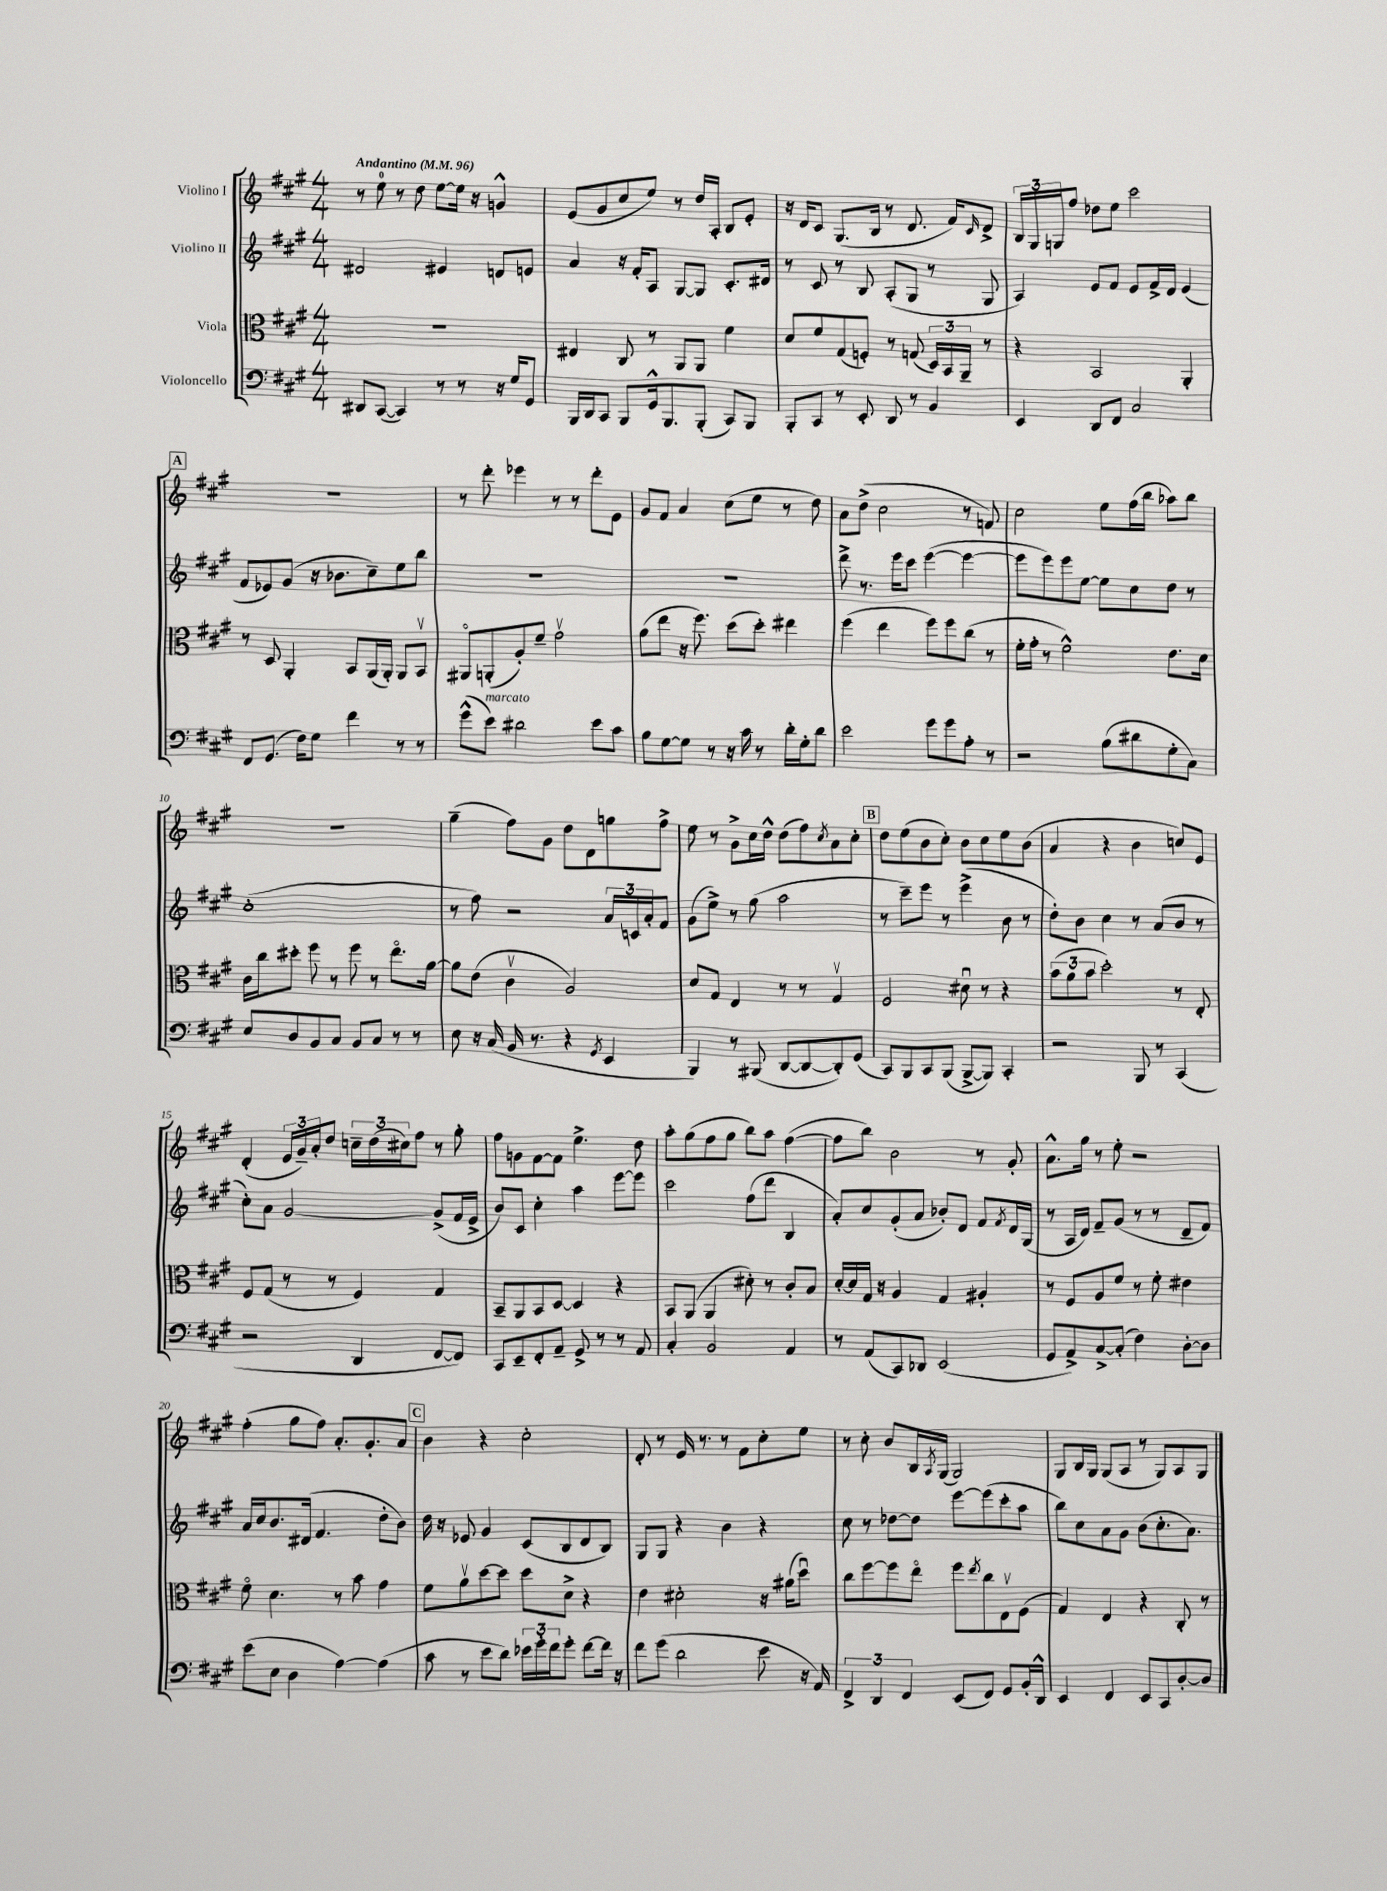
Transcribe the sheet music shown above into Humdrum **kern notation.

**kern	**kern	**kern	**kern
*part4	*part3	*part2	*part1
*staff4	*staff3	*staff2	*staff1
*I"Violoncello	*I"Viola	*I"Violino II	*I"Violino I
*clefF4	*clefC3	*clefG2	*clefG2
*k[f#c#g#]	*k[f#c#g#]	*k[f#c#g#]	*k[f#c#g#]
*M4/4	*M4/4	*M4/4	*M4/4
*MM96	*MM96	*MM96	*MM96
=1	=1	=1	=1
!	!	!	!LO:TX:a:B:t=Andantino
8DD#X/L	1r	2d#X/	8r
([8CC#/J	.	.	8ee\
4CC#/])	.	.	8r
.	.	.	8dd\
8r	.	4e#X/	[8ee\L
8r	.	.	16ee\Jk]
.	.	.	16r
16r	.	8dn/L	4gn^^/
16G#/KL	.	.	.
8GG#/J	.	8en/J	.
=2	=2	=2	=2
16BBB/LL	4E#X/	4a/	(8e/L
16DD/J	.	.	.
8CC#/J	.	.	8g#/
8BBB/L	8C#/	16r	8cc#/
.	.	16f#'/KL	.
16GG#^^/k	8r	8A/J	8ee/J)
8.BBB/	.	.	.
.	8AA/L	[8G#/L	8r
(8BBB'/J	8AA/J	8G#/J]	16dd/LL
.	.	.	16A'/JJ
8CC#/L)	4f#\	8.c#'/L	8B/L
8BBB/J	.	.	8e'/J
.	.	16d#X/Jk	.
=3	=3	=3	=3
8BBB'/L	8d/L	8r	16r
.	.	.	16d/KL
8CC#/J	8f#/	8c#/	8c#/J
8r	(8G#/	8r	(8.G#/L
8EE'/	8Fn'/J)	8B/	.
.	.	.	16B/Jk
8DD/	8r	(8A'/L	8r
8r	(8Gn/	8G#/J	8.d/
4BB/	24D/LL)	8r	.
.	24BB/	.	.
.	.	.	16f#/KL)
.	24AA~/JJ	.	.
.	.	.	16qqc#/
.	8r	8G#/	8d^/J
=4	=4	=4	=4
4EE/	4r	4A/)	24B/LL
.	.	.	24G#/
.	.	.	24Gn/J
.	.	.	8ff#/J
8DD/L	2BB/	8e/L	8dd-X\L
8FF#/J	.	8f#/J	8ee\J
2C#/	.	8e/L	2ccc#\
.	.	16f#^/L	.
.	.	16d/JJ	.
.	4AA'/	(4e/	.
!!LO:LB:g=z
!!LO:REH:place=s1:t=A
=5	=5	=5	=5
8FF#/L	8r	8f#/L	1r
(8.GG#/J	8D/	8e-X/)	.
.	4AA'/	(8g#/J	.
16F#\KL)	.	.	.
8G#\J	.	16r	.
.	.	8.b-X\L	.
4f#\	8BB/L	.	.
.	(16AA/L	8cc#~\)	.
.	16AA'/JJ)	.	.
8r	8AA/L	8ee\	.
8r	8BBv/J	8bb\J	.
=6	=6	=6	=6
(8g#^^\L	8AA#X/L	1r	8r
!LO:TX:a:i:t=marcato	!	!	!
8e\J)	(8AAn'/	.	8ddd'\
2d#X\	8A'/)	.	4eee-X\
.	8f#~/J	.	.
.	2g#v\	.	8r
.	.	.	8r
8e\L	.	.	8ddd'\L
8c#\J	.	.	8e\J
=7	=7	=7	=7
8B\L	(8a\L	1r	8g#/L
[8G#\	8ee\J	.	8f#/J
8G#\J]	16r	.	4a/
.	8.ff#\)	.	.
8r	.	.	.
16r	(8dd\L	.	(8cc#\L
16c#\	.	.	.
8r	8dd'\J)	.	8ee\J
16d'\LL	4ee#X\	.	8r
16G#'\J	.	.	.
8d\J	.	.	8dd\)
=8	=8	=8	=8
2e\	(4ff#\	8ddd^\	8a\L
.	.	8.r	(8dd^\J
.	4ee\	.	2cc#\
.	.	16eee\KL	.
.	.	8ccc#\J	.
8g#\L	8ff#\L)	([4eee\	.
8g#\	8ff#\	.	.
8A'\J	(8cc#\J	4eee\_	8r
8r	8r	.	8fn/)
=9	=9	=9	=9
2r	16f#'\LL	8eee\L]	2cc#\
.	16g#'\JJ	.	.
.	8r	8eee\)	.
.	2f#^^\)	8eee\	.
.	.	[8ee\J	.
(8B\L	.	8ee\L]	8ee\L
8d#X\	.	8cc#\	(16ff#\L
.	.	.	16bb\JJ
8G#'\	8.e\L	8dd\J	8aa-X\L)
8C#\J)	.	8r	8bb\J
.	16d\Jk	.	.
!!LO:LB:g=z
=10	=10	=10	=10
8E/L	16c#\LL	(1cc#'	1r
.	16cc#\J	.	.
8D/	8dd#X'\J	.	.
8BB/	8ff#\	.	.
8C#/J	8r	.	.
8BB/L	8ff#\	.	.
8C#/J	8r	.	.
8r	8.ee\L	.	.
8r	.	.	.
.	[16a\Jk	.	.
=11	=11	=11	=11
8E\	8a\L]	8r	(4gg#~\
16r	(8e\J	8ff#\)	.
(16C#/	.	.	.
16BB/	4c#v\	2r	8ff#\L)
8.r	.	.	.
.	.	.	8g#\J
4r	2A/)	.	8dd\L
.	.	.	8d\
8qGG#/	.	.	.
4EE/	.	24a/LL	8ggn\
.	.	24cn/	.
.	.	24a'/J	.
.	.	8f#/J	8ff#^\J
=12	=12	=12	=12
4BBB/)	8d/L	(8g#\L	8ee\
.	8G#/J	8ee^\J)	8r
8r	4E/	8r	8g#^\L
(8BBB#X/	.	(8gg#\	16cc#\L
.	.	.	16dd^^\JJ
[8DD/L	8r	2aa\	(8dd\L
8DD/_	8r	.	8ff#\)
.	.	.	8qcc#/
8DD'/])	4G#v/	.	8a\
(8GG#/J	.	.	8cc#'\J
!!LO:REH:place=s1:t=B
=13	=13	=13	=13
8CC#/L)	2F#/	8r	8dd\L
8BBB/	.	8ccc#~\L)	(8ee\
8CC#/	.	8eee\J	8b\
(8BBB/J	.	8r	8cc#'\J)
[8BBB^/L	8d#Xu\	(4eee^\	8b\L
8BBB/J])	8r	.	8cc#\
4CC#'/	4r	8b\	8ee\
.	.	8r	(8b\J
=14	=14	=14	=14
2r	(12b\L	8dd'\L)	4a/
.	12a\	.	.
.	.	8b\J	.
.	12b\J	.	.
.	2dd'\)	4cc#\	4r
8BBB/	.	8r	4b\
8r	.	(8a/L	.
(4CC#/	8r	8b/J	8ccn/L)
.	8E'/	8r	8e/J
!!LO:LB:g=z
=15	=15	=15	=15
2r	8F#/L	8cc#'\L)	(4d'/
.	(8G#/J	8a\J	.
.	8r	[2g#/	24e/LL
.	.	.	24g#~/)
.	.	.	24a'/J
.	8r	.	8dd/J
4DD/	4F#/)	.	24ccn~\LL
.	.	.	(24dd\
.	.	.	24cc#X\J)
.	.	.	8ff#\J
[8FF#/L	4G#/	(8g#^/L]	8r
8FF#/J])	.	16f#/L	8gg#'\
.	.	16e^/JJ	.
=16	=16	=16	=16
8CC#/L	8BB~/L	8b/L)	8ff#\L
8EE~/	8AA/	8c#/J	8gn\
8FF#'/	8BB/	4cc#'\	[8f#\
8AA~/J	[8D/J	.	8f#\J]
8GG#^/	4D/]	4aa\	4.ee^\
8r	.	.	.
8r	4r	[8eee\L	.
8AA/	.	8eee\J]	8dd\
=17	=17	=17	=17
4C#'/	8BB/L	2ccc#\	8aa'\L
.	(8AA/J	.	(8gg#\
2BB/	4AA/	.	8ff#\
.	.	.	8gg#\J
.	8d#X'\)	(8ff#\L	8bb\L)
.	8r	8ddd\J	8aa\J
4AA/	8c#'/L	4B/	([4ff#\
.	8B/J	.	.
=18	=18	=18	=18
8r	[16d'/LL	8a'/L)	8ff#\L]
.	16d/]	.	.
(8AA/L	16G#/JJ	8cc#/	8bb\J)
.	16r	.	.
8CC#/)	4A/	(8g#'/	2b\
8DD-X/J	.	8a/J	.
(2EE/	4G#/	8b-X'/L)	.
.	.	8d/J	.
.	4A#X'/	8f#/L	8r
.	.	8qf#/	.
.	.	16d/L	8g#'/
.	.	(16G#/JJ	.
=19	=19	=19	=19
8GG#/L	8r	8r	8.a^^\L
8AA^/)	8F#/L	16A/LL	.
.	.	16d/JJ)	16gg#\Jk
[8C#^/	8A/	8f#~/L	8r
(8C#'/J]	8f#/J	(8g#/J	8ee'\
4F#\)	8r	8r	2r
.	8f#'\	8r	.
[8D'\L	4e#X\	8d~/L	.
8D\J]	.	8f#/J)	.
!!LO:LB:g=z
=20	=20	=20	=20
(8e\L	8f#\	16a/LL	(4ff#'\
.	.	16cc#/J	.
8E\J	4.d\	8.b/	.
4D\	.	.	8gg#\L
.	.	(16d#X/Jk	.
.	.	4.f#/	8ff#\J)
[4A\)	8r	.	8.a'/L
.	8b\	.	.
.	.	.	8.g#'/
(4A\]	4g#\	8dd'\L	.
.	.	8b\J)	8a/J
!!LO:REH:place=s1:t=C
=21	=21	=21	=21
8c#\	8f#\L	16dd\	4b\
.	.	16r	.
8r	8av\	8e-X/	.
8e\L	[8dd\	4g#/	4r
8d\J)	8dd\J]	.	.
24e-X\LL	8dd\L	(8c#/L	2cc#'\
24g#'\	.	.	.
24f#\J	.	.	.
8g#'\J	8d^\J	8B/	.
[8f#\L	4r	8d/	.
16f#\Jk]	.	8B/J)	.
16r	.	.	.
=22	=22	=22	=22
8f#\L	4e\	8G#/L	8d'/
(8g#\J	.	8G#/J	8r
2d\	2d#X'\	4r	16e/
.	.	.	8.r
.	.	4b\	8r
.	.	.	8f#\L
8e\	16r	4r	8cc#'\
.	(16a#X\KL	.	.
16r	8ddu\J)	.	8ee\J
16AA/)	.	.	.
=23	=23	=23	=23
6FF#^/	8cc#\L	8cc#\	8r
.	[8ff#\	8r	8cc#'\
6DD/	.	.	.
.	8ff#\]	[8dd-X\L	8b/L
6FF#/	.	.	.
.	8ee\J	8dd-\J]	16B/L
.	.	.	8qA/
.	.	.	(16G#/JJ
(8EE/L	8ff#\L	[8eee\L	2G#/)
.	8qee/	.	.
8FF#/J)	8cc#\	(8eee\]	.
8GG#/L	8Ev\	8ccc#'\	.
16BB'/L	(8F#\J	8aa\J	.
16DD^^/JJ	.	.	.
=24	=24	=24	=24
4EE/	4G#/)	8bb\L)	8G#/L
.	.	8cc#\	16B/L
.	.	.	16G#/JJ
4FF#/	4E/	8a\	(8G#/L
.	.	8g#\J	8A/J
8EE/L	4r	(8b\L	8r
8CC#/	.	8.cc#'\	8G#/L)
[8D'/	8C#'/	.	8A/
.	.	8.a\J)	.
8D/J]	8r	.	8G#/J
==	==	==	==
*-	*-	*-	*-
